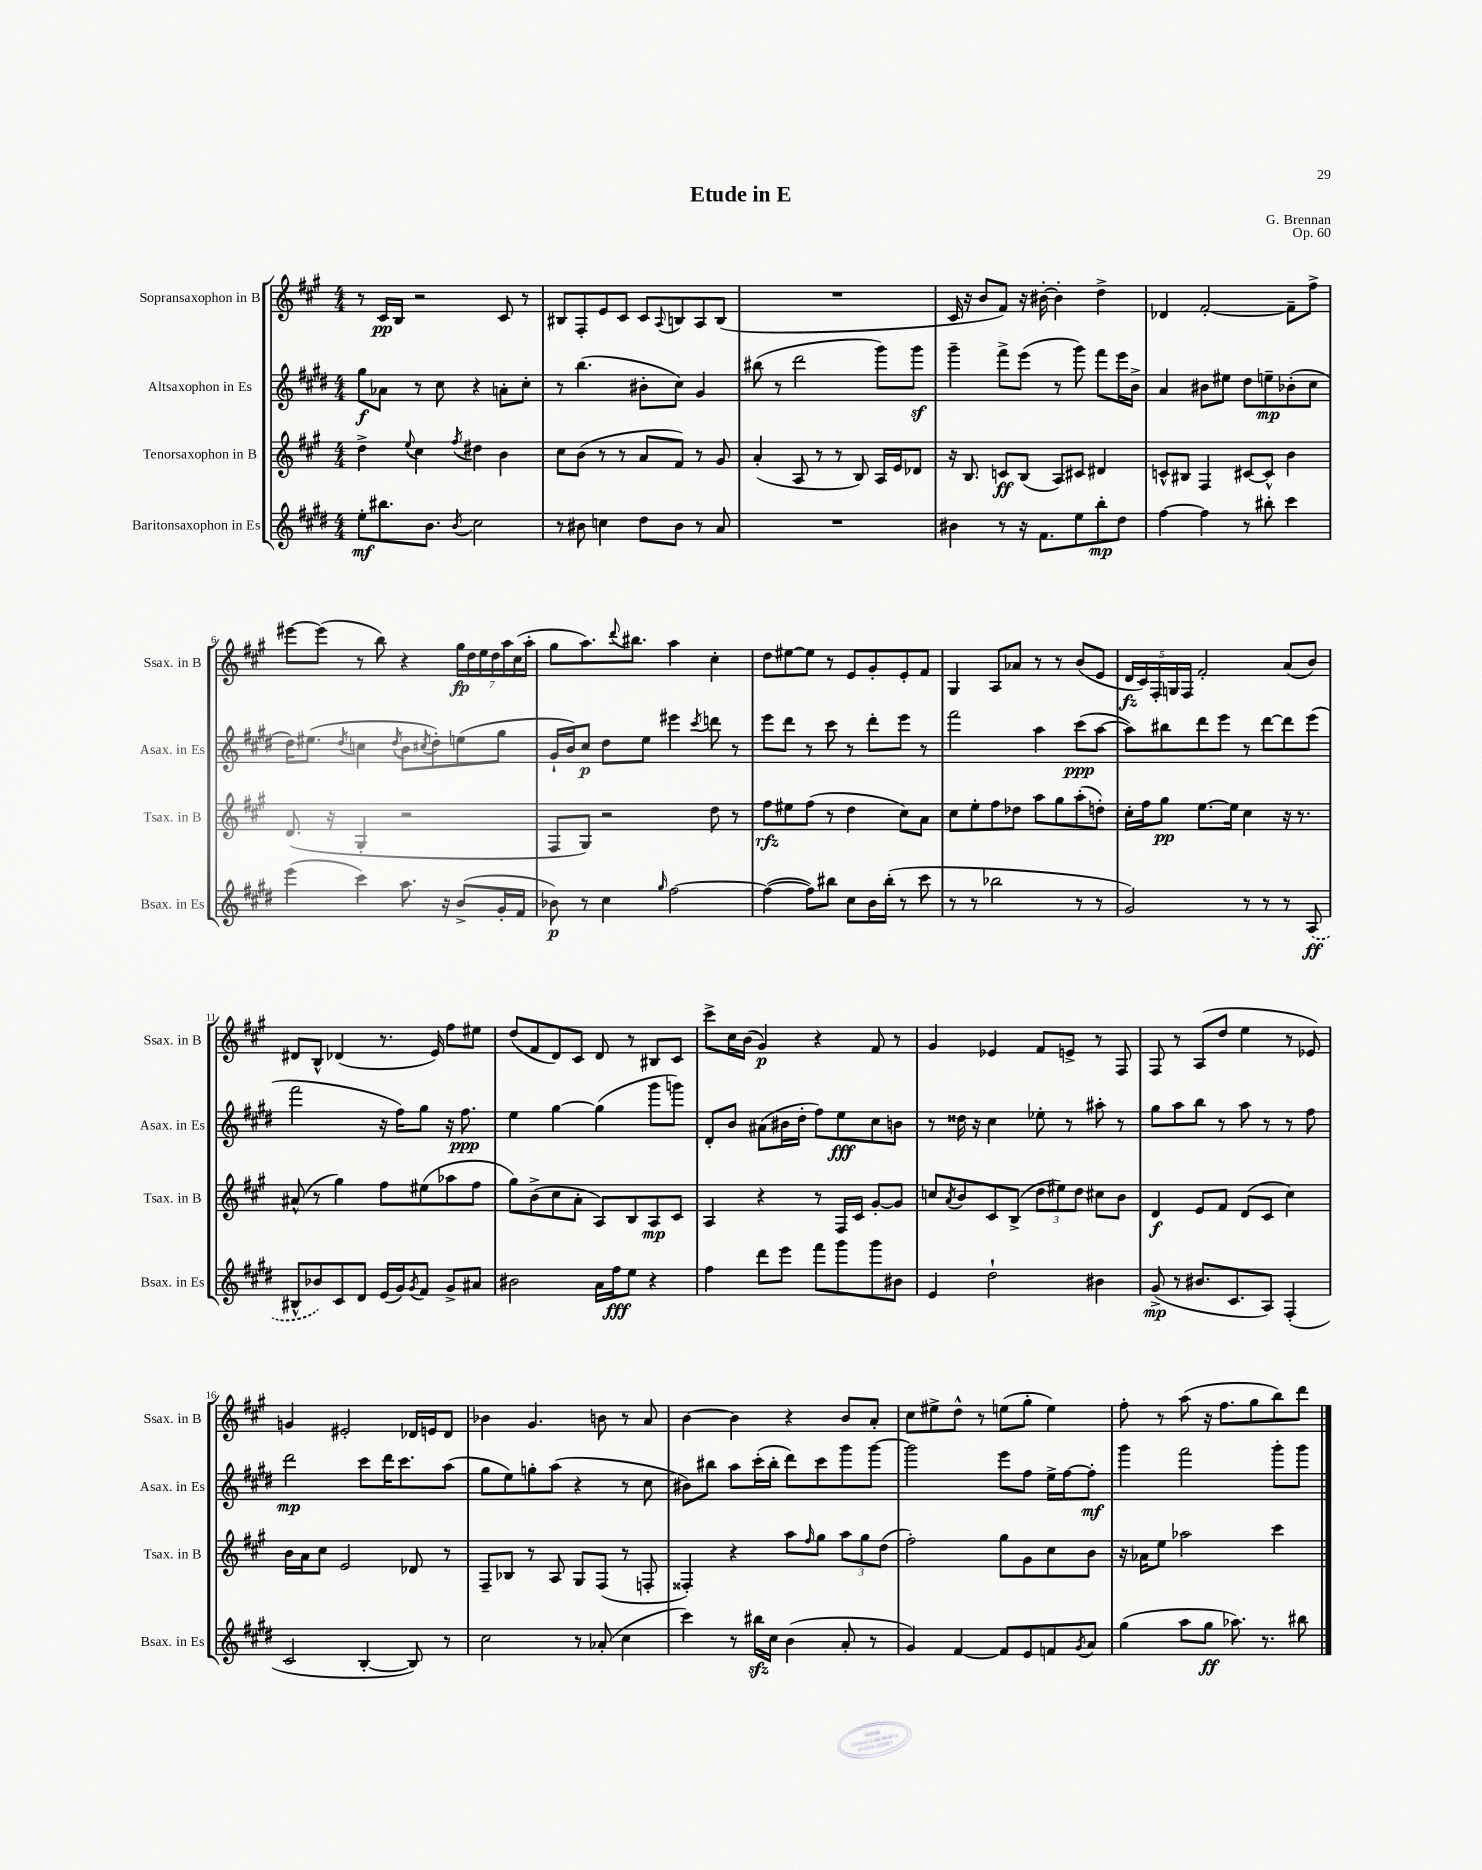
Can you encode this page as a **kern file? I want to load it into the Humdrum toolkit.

**kern	**dynam	**kern	**dynam	**kern	**dynam	**kern	**dynam
*part4	*part4	*part3	*part3	*part2	*part2	*part1	*part1
*staff4	*staff4	*staff3	*staff3	*staff2	*staff2	*staff1	*staff1
*I"Baritonsaxophon in Es	*	*I"Tenorsaxophon in B	*	*I"Altsaxophon in Es	*	*I"Sopransaxophon in B	*
*I'Bsax. in Es	*	*I'Tsax. in B	*	*I'Asax. in Es	*	*I'Ssax. in B	*
*clefG2	*	*clefG2	*	*clefG2	*	*clefG2	*
*k[f#c#g#d#]	*	*k[f#c#g#]	*	*k[f#c#g#d#]	*	*k[f#c#g#]	*
*M4/4	*	*M4/4	*	*M4/4	*	*M4/4	*
=1	=1	=1	=1	=1	=1	=1	=1
8ee'\L	mf	4dd^\	.	8gg#\L	f	8r	.
8.bb#X\	.	.	.	8a-X\J	.	16c#/LL	pp
.	.	.	.	.	.	16B/JJ	.
.	.	8qqee/	.	.	.	.	.
.	.	4cc#\	.	8r	.	2r	.
8.b\J	.	.	.	.	.	.	.
.	.	.	.	8cc#\	.	.	.
8qb/	.	8qff#/	.	.	.	.	.
2cc#\	.	4dd#X\	.	4r	.	.	.
.	.	4b\	.	8an'\L	.	8c#/	.
.	.	.	.	8cc#'\J	.	8r	.
=2	=2	=2	=2	=2	=2	=2	=2
8r	.	8cc#\L	.	8r	.	8B#X/L	.
8b#X\	.	(8b\J	.	(4.bb\	.	8F#'/	.
4ccn\	.	8r	.	.	.	8e/	.
.	.	8r	.	.	.	8c#/J	.
8dd#\L	.	8a/L	.	8b#X'\L	.	8c#/L	.
.	.	.	.	.	.	8qqA/	.
8b#\J	.	8f#/J)	.	8cc#\J)	.	8Bn/	.
8r	.	8r	.	4g#/	.	8A/	.
8a/	.	8g#/	.	.	.	(8B/J	.
=3	=3	=3	=3	=3	=3	=3	=3
1r	.	(4a'/	.	(8bb#X\	.	1r	.
.	.	.	.	8r	.	.	.
.	.	8A/	.	2ddd#\	.	.	.
.	.	8r	.	.	.	.	.
.	.	8r	.	.	.	.	.
.	.	8B/)	.	.	.	.	.
.	.	16A/LL	.	8ggg#\L)	.	.	.
.	.	16e/J	.	.	.	.	.
.	.	8d-X/J	.	8ggg#z\J	.	.	.
=4	=4	=4	=4	=4	=4	=4	=4
4b#X\	.	16r	.	4ggg#~\	.	16c#/	.
.	.	8.B/	.	.	.	16r	.
.	.	.	.	.	.	8b/L	.
8r	.	8cn/L	ff	8fff#^\L	.	8f#/J)	.
16r	.	(8B/J	.	(8eee\J	.	16r	.
8.f#\L	.	.	.	.	.	[16b#X'\	.
.	.	8A/L)	.	8r	.	4b#'\]	.
8ee\	.	8c#X/J	.	8ggg#\)	.	.	.
8bb'\	mp	4d#X/	.	8fff#\L	.	4dd^\	.
8dd#\J	.	.	.	16eee\L	.	.	.
.	.	.	.	16b^\JJ	.	.	.
=5	=5	=5	=5	=5	=5	=5	=5
[4ff#\	.	8cn^^/L	.	4a/	.	4d-X/	.
.	.	8B#X/J	.	.	.	.	.
4ff#\]	.	4F#/	.	8b#X\L	.	[2f#'/	.
.	.	.	.	8ee#X\J	.	.	.
8r	.	[8c#X/L	.	8dd#\L	.	.	.
8bb#X'\	.	8c#^^/J]	.	8een~\	mp	.	.
4ccc#\	.	4b\	.	(8b-X'\	.	8f#~\L]	.
.	.	.	.	8cc#\J	.	8ff#^\J	.
!!LO:LB:g=z
=6	=6	=6	=6	=6	=6	=6	=6
(4eee\	.	(8.d/	.	16dd#\KL)	.	[8eee#X\L	.
.	.	.	.	(8.ee#X\J	.	.	.
.	.	.	.	.	.	(8eee#\J]	.
.	.	16r	.	.	.	.	.
.	.	.	.	8qdd#/	.	.	.
4ccc#\)	.	4G#'/	.	4ccn\	.	8r	.
.	.	.	.	.	.	8bb\)	.
.	.	.	.	8qdd#/	.	.	.
8.aa\	.	2r	.	8b\L	.	4r	.
.	.	.	.	8qcc#X/	.	.	.
.	.	.	.	8dd#'\)	.	.	.
16r	.	.	.	.	.	.	.
(8b^/L	.	.	.	(8een\	.	28gg#\LL	fp
.	.	.	.	.	.	28dd\	.
.	.	.	.	.	.	28ee\	.
.	.	.	.	.	.	28dd\	.
16g#'/L	.	.	.	8gg#\J	.	.	.
.	.	.	.	.	.	28aa\	.
.	.	.	.	.	.	(28cc#\	.
16f#/JJ	.	.	.	.	.	.	.
.	.	.	.	.	.	28aa'\JJ	.
=7	=7	=7	=7	=7	=7	=7	=7
8b-X\)	p	8F#/L	.	16g#`/LL	.	8gg#\L	.
.	.	.	.	16b/J)	.	.	.
8r	.	8G#/J)	.	8cc#/J	p	8.aa\)	.
4cc#\	.	2r	.	8dd#\L	.	.	.
.	.	.	.	.	.	8qqddd/	.
.	.	.	.	.	.	8.bb#X\J	.
.	.	.	.	8ee\J	.	.	.
16qqgg#/	.	.	.	.	.	.	.
[2ff#\	.	.	.	4eee#X\	.	4aa\	.
.	.	.	.	8qccc#/	.	.	.
.	.	8dd\	.	8dddn\	.	4cc#'\	.
.	.	8r	.	8r	.	.	.
=8	=8	=8	=8	=8	=8	=8	=8
(4ff#\_	.	8ff#\L	rfz	8eee\L	.	8dd\L	.
.	.	8ee#X\	.	8ddd#\J	.	[8ee#X\	.
8ff#\L])	.	(8ff#\J	.	8r	.	8ee#\J]	.
8bb#X\J	.	8r	.	8ccc#\	.	8r	.
8cc#\L	.	4dd\	.	8r	.	8e/L	.
16b\L	.	.	.	8ddd#'\L	.	8g#'/	.
(16bb#'\JJ	.	.	.	.	.	.	.
8r	.	8cc#\L)	.	8eee\J	.	8e'/	.
8ccc#\	.	8a\J	.	8r	.	8f#/J	.
=9	=9	=9	=9	=9	=9	=9	=9
8r	.	8cc#\L	.	2fff#\	.	4G#/	.
8r	.	8ee'\	.	.	.	.	.
2bb-X\	.	8ff#\	.	.	.	8A/L	.
.	.	8dd-X\J	.	.	.	8a-X/J	.
.	.	8aa\L	.	4aa\	.	8r	.
.	.	8gg#\	.	.	.	8r	.
8r	.	(8aa'\	.	(8ccc#\L	ppp	(8b/L	.
8r	.	8ddn'\J)	.	[8aa\J	.	8e/J	.
=10	=10	=10	=10	=10	=10	=10	=10
2g#/)	.	16cc#'\LL	.	8aa\L])	.	20d/LL	fz
.	.	.	.	.	.	20c#/)	.
.	.	16ff#\J	.	.	.	.	.
.	.	.	.	.	.	20F#'/	.
.	.	8gg#\J	pp	8bb#X\	.	.	.
.	.	.	.	.	.	20Gn/	.
.	.	.	.	.	.	20F#/JJ	.
.	.	[8.ee\L	.	8ddd#\	.	2f#'/	.
.	.	.	.	8eee\J	.	.	.
.	.	16ee\Jk]	.	.	.	.	.
8r	.	4cc#\	.	8r	.	.	.
8r	.	.	.	[8ddd#\L	.	.	.
8r	.	16r	.	8ddd#\]	.	(8a/L	.
.	.	8.r	.	.	.	.	.
(8A/	ff	.	.	(8eee\J	.	8b/J)	.
!!LO:LB:g=z
=11	=11	=11	=11	=11	=11	=11	=11
8B#X^^/L	.	(8a#X^^/	.	2fff#\	.	8d#X/L	.
8b-X/)	.	8r	.	.	.	8B^^/J	.
8c#/	.	4gg#\)	.	.	.	(4d-X/	.
8d#/J	.	.	.	.	.	.	.
(16e/LL	.	8ff#\L	.	16r	.	8.r	.
16g#/J)	.	.	.	16ff#\KL)	.	.	.
8qg#/	.	.	.	.	.	.	.
8f#/J	.	(8ee#X\	.	8gg#\J	.	.	.
.	.	.	.	.	.	16e/)	.
8g#^/L	.	8aa-X\	.	16r	.	8ff#\L	.
.	.	.	.	8.ff#\	ppp	.	.
8a#X/J	.	8ff#\J	.	.	.	8ee#X\J	.
=12	=12	=12	=12	=12	=12	=12	=12
2b#X\	.	8gg#\L)	.	4ee\	.	(8dd/L	.
.	.	(8b^\	.	.	.	8f#/	.
.	.	8cc#\	.	[4gg#\	.	8d/)	.
.	.	8a'\J	.	.	.	8c#/J	.
16a\LL	.	8A/L)	.	(4gg#\]	.	8d/	.
16ff#\J	fff	.	.	.	.	.	.
8ee\J	.	8B/	.	.	.	8r	.
4r	.	8A/	mp	8ggg#\L	.	8B#X/L	.
.	.	8c#/J	.	8gggn\J)	.	8c#/J	.
=13	=13	=13	=13	=13	=13	=13	=13
4ff#\	.	4A/	.	8d#'/L	.	8ccc#^\L	.
.	.	.	.	8b/J	.	16cc#\L	.
.	.	.	.	.	.	(16b\JJ	.
8ddd#\L	.	4r	.	(8a#X\L	.	4g#/)	p
8eee\J	.	.	.	16b#X\L	.	.	.
.	.	.	.	16dd#'\JJ	.	.	.
8fff#\L	.	8r	.	8ff#\L)	.	4r	.
8ggg#\	.	16F#/LL	.	8ee\	fff	.	.
.	.	16c#/JJ	.	.	.	.	.
8ggg#\	.	[8g#'/L	.	8cc#\	.	8f#/	.
8b#X\J	.	8g#/J]	.	8bn\J	.	8r	.
=14	=14	=14	=14	=14	=14	=14	=14
4e/	.	8ccn/L	.	8r	.	4g#/	.
.	.	8qa/	.	.	.	.	.
.	.	8b/	.	16dd##X\	.	.	.
.	.	.	.	16r	.	.	.
2dd#`\	.	8c#/	.	4cc#\	.	4e-X/	.
.	.	(8B^/J	.	.	.	.	.
.	.	12dd\L	.	8ee-X'\	.	8f#/L	.
.	.	12ee#X\)	.	.	.	.	.
.	.	.	.	8r	.	8en^/J	.
.	.	12dd\J	.	.	.	.	.
4b#X\	.	8cc#X\L	.	8aa#X'\	.	8r	.
.	.	8b\J	.	8r	.	8F#/	.
=15	=15	=15	=15	=15	=15	=15	=15
(8g#^/	mp	4d/	f	8gg#\L	.	8F#/	.
8r	.	.	.	8aa\	.	8r	.
8.b#X/L	.	8e/L	.	8bb\J	.	(8A/L	.
.	.	8f#/J	.	8r	.	8dd/J	.
8.c#/	.	.	.	.	.	.	.
.	.	(8d/L	.	8aa\	.	4ee\	.
8A/J)	.	8c#/J	.	8r	.	.	.
(4F#'/	.	4cc#\)	.	8r	.	8r	.
.	.	.	.	8ff#\	.	8e-X/)	.
!!LO:LB:g=z
=16	=16	=16	=16	=16	=16	=16	=16
2c#/	.	16b\LL	.	2ddd#\	mp	4gn/	.
.	.	16a\J	.	.	.	.	.
.	.	8cc#\J	.	.	.	.	.
.	.	2e/	.	.	.	2e#X'/	.
[4B'/	.	.	.	8ccc#\L	.	.	.
.	.	.	.	16ddd#\K	.	.	.
.	.	.	.	8.ccc#\	.	.	.
8B/])	.	8d-X/	.	.	.	16d-X/LL	.
.	.	.	.	.	.	16en/J	.
8r	.	8r	.	(8aa\J	.	8d-/J	.
=17	=17	=17	=17	=17	=17	=17	=17
2cc#\	.	8F#~/L	.	8gg#\L	.	4b-X\	.
.	.	8B-X/J	.	8ee\)	.	.	.
.	.	8r	.	8ggn'\	.	4.g#/	.
.	.	8A/	.	(8aa\J	.	.	.
8r	.	8G#/L	.	4r	.	.	.
(8a-X'/	.	(8F#/J	.	.	.	8bn\	.
4cc#\	.	8r	.	8r	.	8r	.
.	.	8Fn'/	.	8cc#\	.	8a/	.
=18	=18	=18	=18	=18	=18	=18	=18
4ccc#\)	.	4F##X'/)	.	8b#X\L)	.	[4b\	.
.	.	.	.	8bb#X\J	.	.	.
8r	.	4r	.	8aa\L	.	4b\]	.
16bb#Xzz\LL	.	.	.	(16ccc#'\L	.	.	.
16cc#\JJ	.	.	.	16bb#'\JJ	.	.	.
(4b\	.	8aa\L	.	8ddd#\L)	.	4r	.
.	.	16qqff#/	.	.	.	.	.
.	.	8gg#\J	.	8ccc#\	.	.	.
8a'/	.	12aa\L	.	8ggg#\	.	8b/L	.
.	.	12gg#\	.	.	.	.	.
8r	.	.	.	[8ggg#\J	.	8a'/J	.
.	.	(12dd\J	.	.	.	.	.
=19	=19	=19	=19	=19	=19	=19	=19
4g#/)	.	2ff#'\)	.	2ggg#\]	.	8cc#\L	.
.	.	.	.	.	.	8ee#X^\	.
[4f#/	.	.	.	.	.	8dd^^\J	.
.	.	.	.	.	.	8r	.
8f#/L]	.	8gg#\L	.	8eee\L	.	(8een\L	.
8e/	.	8g#\	.	8ff#\J	.	8gg#'\J	.
8fn/	.	8cc#\	.	16ee^\LL	.	4ee\)	.
.	.	.	.	[16ff#\J	.	.	.
8qg#/	.	.	.	.	.	.	.
8a/J	.	8b\J	.	8ff#'\J]	mf	.	.
=20	=20	=20	=20	=20	=20	=20	=20
(4gg#\	.	16r	.	4ggg#\	.	8ff#'\	.
.	.	16a-X\KL	.	.	.	.	.
.	.	8ee\J	.	.	.	8r	.
8aa\L	.	2aa-X\	.	2fff#\	.	(8aa\	.
8gg#\J	ff	.	.	.	.	16r	.
.	.	.	.	.	.	8.ff#\L	.
8.aa-X\)	.	.	.	.	.	.	.
.	.	.	.	.	.	8gg#\	.
8.r	.	.	.	.	.	.	.
.	.	4ccc#\	.	8ggg#'\L	.	8bb\)	.
8bb#X\	.	.	.	8ggg#\J	.	8ddd\J	.
==	==	==	==	==	==	==	==
*-	*-	*-	*-	*-	*-	*-	*-
